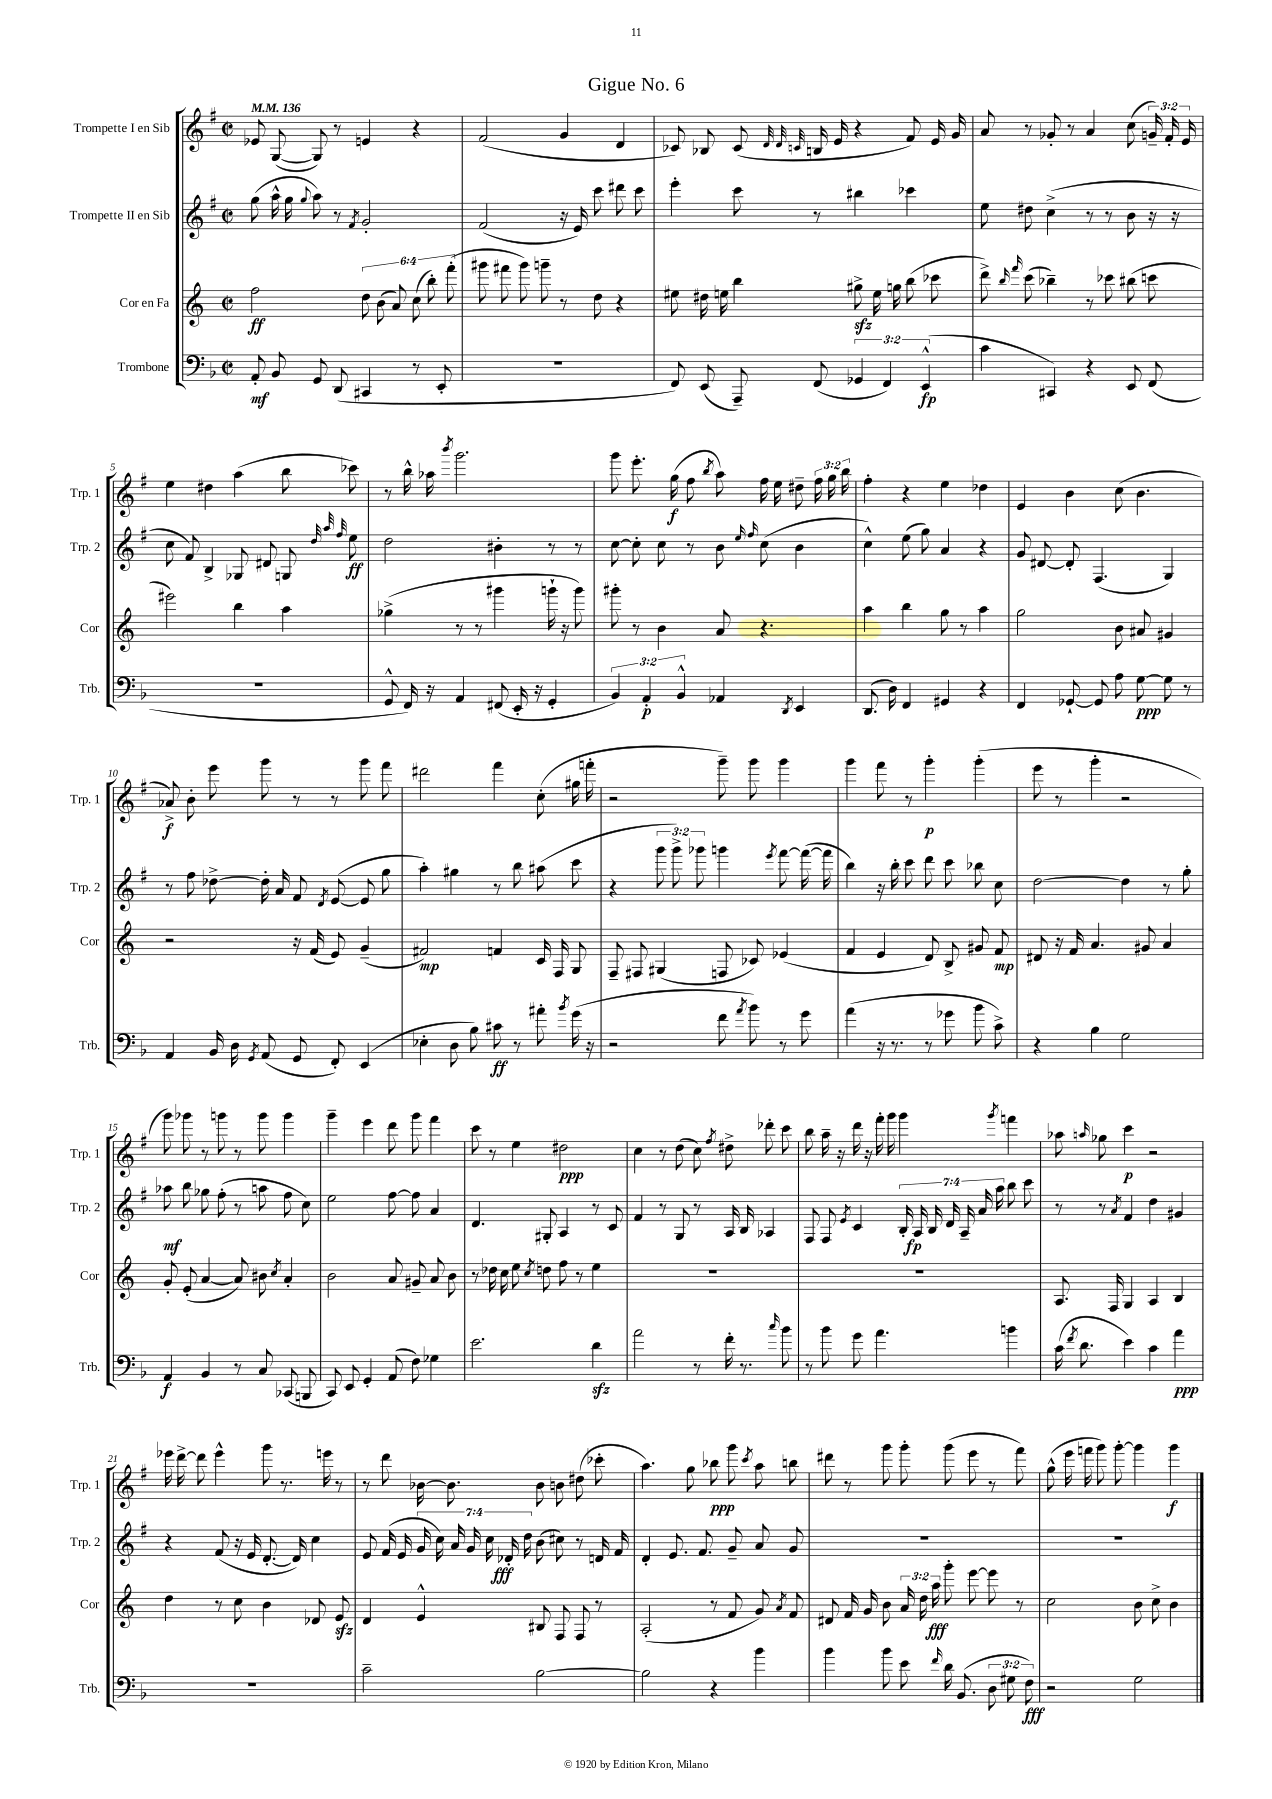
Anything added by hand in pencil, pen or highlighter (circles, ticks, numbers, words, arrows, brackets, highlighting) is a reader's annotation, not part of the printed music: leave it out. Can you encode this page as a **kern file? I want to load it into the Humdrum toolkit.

**kern	**kern	**kern	**kern
*staff4	*staff3	*staff2	*staff1
*clefF4	*clefG2	*clefG2	*clefG2
*k[b-]	*k[]	*k[f#]	*k[f#]
*M2/2	*M2/2	*M2/2	*M2/2
*met(c|)	*met(c|)	*met(c|)	*met(c|)
*MM136	*MM136	*MM136	*MM136
8AA'	2ff	(8gg	8e-
8BB-	.	16aa^^	([8G
.	.	16gg	.
.	.	8qqgg	.
8GG	.	8aa)	8G])
(8DD	.	8r	8r
.	.	8qf#	.
4CC#	12dd	2g'	4e
.	(12b	.	.
.	12a)	.	.
8r	(12cc	.	4r
.	12bb')	.	.
8EE'	.	.	.
.	(12fff'	.	.
=	=	=	=
1r	8ggg#	(2f#	(2f#
.	8fff#	.	.
.	8ggg#)	.	.
.	8ggg~	.	.
.	8r	16r	4g
.	.	16e)	.
.	8dd	8ccc	.
.	4r	8ddd#	4d
.	.	8ccc	.
=	=	=	=
8FF)	8ee#	4eee'	8c-)
(8EE	16dd#	.	8B-
.	16ee	.	.
8AAA~)	4bb	8ccc	(8c-
.	.	.	32qqd
.	.	.	32qqd
.	.	.	32qqc
(8FF	.	8r	16B
.	.	.	16e
6GG-	8gg#^	4bb#	4r
.	16ee	.	.
6FF)	.	.	.
.	16gg	.	.
.	(8bb	4ccc-	8f#)
(6EE^^	.	.	.
.	8ccc-	.	16e
.	.	.	16g
=	=	=	=
4c	8ddd^)	8ee	8a
.	16qqbb	.	.
.	16qqfff	.	.
.	(8ccc	8dd#	8r
4CC#)	4bb-~)	(4cc^	8g-'
.	.	.	8r
4r	8r	8r	4a
.	8ccc-	8r	.
8EE	(8bb#	8b	(8cc
(8FF	8ccc	16r	24g~)
.	.	.	24f#'
.	.	16r	.
.	.	.	24e
=	=	=	=
1r	2eee#)	8cc	4ee
.	.	8f#)	.
.	.	4B^	4dd#
.	4bb	8G-	(4aa
.	.	8d#	.
.	4aa	8G	8bb
.	.	32qqdd	.
.	.	32qqaa	.
.	.	32qqff#	.
.	.	8ee	8ccc-)
=	=	=	=
8GG^^	(4gg-^	2dd	8r
16FF)	.	.	16bb^^
16r	.	.	16aa-
.	.	.	8qbbb
4AA	8r	.	2.ggg
.	8r	.	.
(8FF#	4ggg#	4b#'	.
16EE'	.	.	.
16r	.	.	.
4GG'	16ggg`	8r	.
.	16r	.	.
.	8ggg)	8r	.
=	=	=	=
6BB-)	8ggg#'	[8cc	8ggg
.	8r	8cc']	8.eee'
6AA'	.	.	.
.	4b	8cc	.
.	.	.	(16gg
6BB-^^	.	.	.
.	.	8r	8ff#
.	.	.	8qbb
4AA-	8a	8b	8aa)
.	.	16qqee	.
.	.	16qqff#	.
.	4.r	(8cc	16ff#
.	.	.	16ee
8qDD	.	.	.
4EE	.	4b	8dd#~
.	.	.	24ff#
.	.	.	24gg
.	.	.	24bb
=	=	=	=
(8.DD	4aa	4cc^^)	4ff#'
16D)	.	.	.
4FF	4bb	(8ee	4r
.	.	8gg)	.
4GG#	8gg	4a	4ee
.	8r	.	.
4r	4aa	4r	4dd-
=	=	=	=
4FF	2gg	8g	4e
.	.	[8d#	.
[8GG-`	.	8d#']	4b
8GG-]	.	(4.F#	.
8A	8b	.	(8cc
[8G	8a#	.	4.b
8G]	4g#	4G)	.
8r	.	.	.
=	=	=	=
4AA	2r	8r	8a-^)
.	.	8ff#	8b'
16BB-	.	[8dd-^	8eee
16D	.	.	.
8qGG	.	.	.
(8AA	.	16dd-']	8ggg
.	.	16a	.
8GG	16r	8f#	8r
.	(16f	.	.
.	.	8qd	.
8FF')	8e)	([8e	8r
(4EE	(4g~	8e]	8ggg
.	.	8gg	8fff#
=	=	=	=
4E-'	2f#)	4aa')	2ddd#
8D	.	4gg#	.
8B-)	.	.	.
8c#	4f	8r	4fff#
8r	.	8bb	.
8a#'	16c	(8aa#	(8cc'
.	16F	.	.
8qb-	.	.	.
(16g	8G	8ccc	16gg#
16r	.	.	16fff'
=	=	=	=
2r	8F~	4r	2r
.	8F#	.	.
.	(4G#	12ggg	.
.	.	12ggg^)	.
.	.	12ggg-	.
8f	8F	4ggg	8ggg~)
8qa	.	.	.
8b-)	8c-)	.	8ggg
.	.	8qeee	.
8r	(4e-	[8fff#	4ggg
8g	.	(16fff#_	.
.	.	16fff#]	.
=	=	=	=
(4a	4f	4bb)	4ggg
16r	4e	16r	8fff#
8.r	.	16bb'	.
.	.	8ccc	8r
8r	8d)	8ddd	4ggg'
8g-	8B^	8ccc	.
8b-	8g#	8bb-	(4ggg'
8c^)	8f	8cc	.
=	=	=	=
4r	8d#	[2dd	8eee
.	16r	.	8r
.	16f	.	.
4B-	4.a	.	4ggg'
2G	.	4dd]	2r
.	8g#	.	.
.	4a	8r	.
.	.	8gg'	.
=	=	=	=
4AA	8g'	8aa-	8ggg)
.	(8e'	8bb	8ggg-
4BB-	[4a	8gg-	8r
.	.	(8ff#'	8ggg
8r	8a])	8r	8r
8C	8b#	8aa	8ggg
.	8qcc	.	.
(8CC-	4a'	8ff#	4ggg
8BBB	.	8cc)	.
=	=	=	=
8CC)	2b	2ee	4ggg~
8EE	.	.	.
4GG'	.	.	4eee
(8AA	8a	[8ff#	8ddd
8F)	8g#~	8ff#]	8ggg
4G-	8a	4a	4fff#
.	8b	.	.
=	=	=	=
2.e	8r	4.d	8ccc
.	16dd-	.	8r
.	16cc	.	.
.	8ee	.	4ee
.	8qcc	.	.
.	8dd	8G#'	.
.	8ff	4A	2dd#
.	8r	.	.
4d	4ee	8r	.
.	.	8c	.
=	=	=	=
2a	1r	4f#	4cc
.	.	8r	8r
.	.	8G	(8dd
8r	.	8r	8cc)
.	.	.	8qff#
16f'	.	16A	8dd#^
8.r	.	16B	.
.	.	4A-	8ddd-'
16qqcc	.	.	.
8b-	.	.	8ccc
=	=	=	=
8r	1r	8F#	8bb
8b-	.	8F#	16aa~
.	.	.	16r
.	.	8qe	.
8g	.	4c	16ddd
.	.	.	16r
4.a	.	.	16fff#'
.	.	.	16ggg
.	.	28B'	4ggg
.	.	28A	.
.	.	28B	.
.	.	28d	.
.	.	28A~	.
.	.	28a	.
.	.	28aa	.
.	.	.	8qggg
4b	.	8bb	4fff
.	.	8ccc	.
=	=	=	=
(16c	8.A	8r	8aa-
8qf	.	.	.
8.d	.	.	.
.	.	.	16qqaa
.	.	8r	8gg-
.	16F	.	.
.	.	8qa	.
4e)	4G	4f#	4ccc
4c	4A	4dd	2r
4a	4B	4g#	.
=	=	=	=
1r	4dd	4r	16eee-
.	.	.	[16ddd^
.	.	.	8ddd]
.	8r	(8f#	4eee-^^
.	8cc	16r	.
.	.	16e	.
.	4b	[8.d'	8ggg
.	.	.	8.r
.	.	16d])	.
.	8d-	4cc	.
.	.	.	16eee
.	8e	.	8r
=	=	=	=
2c~	4d	8e	8r
.	.	(16f#	8ddd
.	.	16e	.
.	4e^^	28g	[16b-
.	.	28cc)	.
.	.	.	8.b-]
.	.	28a	.
.	.	28g	.
.	.	28cc	.
.	.	28d-'	.
.	.	28dd	.
[2B-	8B#	(8b	8b-
.	8F	8cc#)	8b
.	8F	8r	(8dd#
.	8r	16d	8ccc-'
.	.	16f#	.
=	=	=	=
2B-]	(2A'	4d'	4.aa)
.	.	8.e	.
.	.	.	8gg
.	.	8.f#	.
4r	8r	.	8bb-
.	8f	8g~	8ggg
.	.	.	8qccc
4b-	8g)	8a	8aa
.	8qa	.	.
.	8f	8g	8bb
=	=	=	=
4b-	8d#	1r	8ddd#
.	16f	.	8r
.	16g	.	.
8b-	8b	.	8ggg
8e	24a	.	8ggg'
.	24dd	.	.
.	24aa	.	.
16qqf	.	.	.
16d	8ggg'	.	(8ggg
(8.BB-	.	.	.
.	[8eee	.	8eee
12D	8eee]	.	8r
12G#	.	.	.
.	8r	.	8fff#)
12F)	.	.	.
=	=	=	=
2r	2cc	1r	(8gg^^
.	.	.	16eee
.	.	.	16fff
.	.	.	8ggg)
.	.	.	[8ggg'
2G	8b	.	4ggg]
.	8cc^	.	.
.	4b	.	4ggg
==	==	==	==
*-	*-	*-	*-
